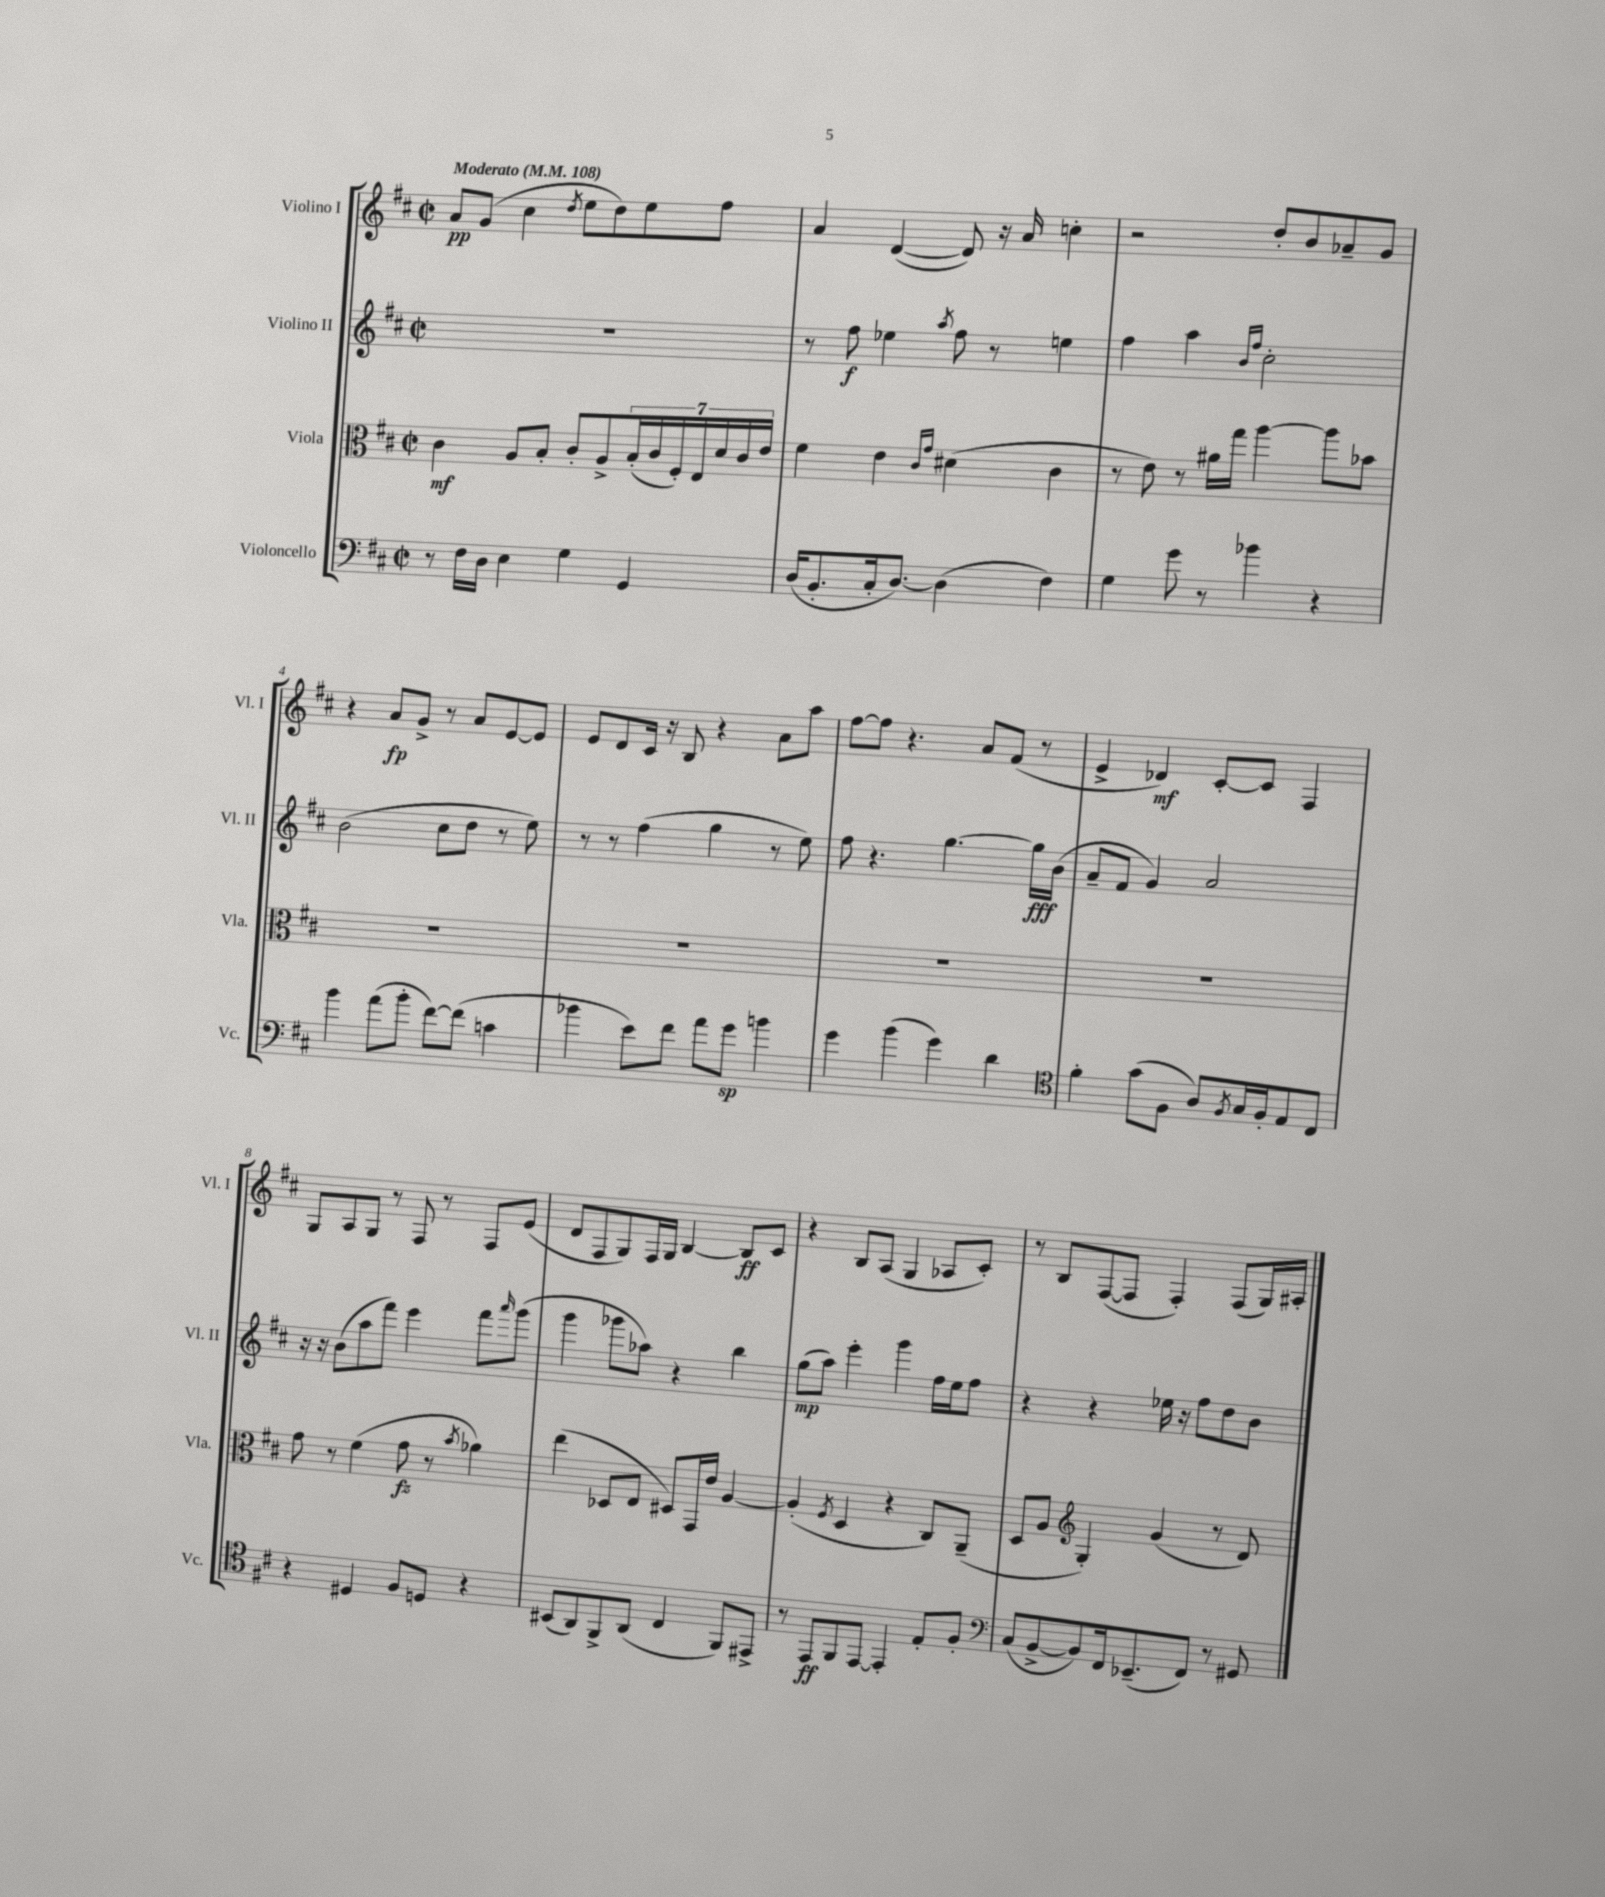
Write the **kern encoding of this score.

**kern	**kern	**kern	**kern
*staff4	*staff3	*staff2	*staff1
*clefF4	*clefC3	*clefG2	*clefG2
*k[f#c#]	*k[f#c#]	*k[f#c#]	*k[f#c#]
*M2/2	*M2/2	*M2/2	*M2/2
*met(c|)	*met(c|)	*met(c|)	*met(c|)
*MM108	*MM108	*MM108	*MM108
8r	4c#	1r	8a
16F#	.	.	(8g
16D	.	.	.
4E	8A	.	4cc#
.	8B'	.	.
.	.	.	8qdd
4G	8c#'	.	8ee
.	8A^	.	8dd)
4GG	(28B'	.	8ee
.	28c#	.	.
.	28F#')	.	.
.	28E	.	.
.	.	.	8ff#
.	28d	.	.
.	28c#	.	.
.	28e	.	.
=	=	=	=
(16D	4f#	8r	4a
8.BB'	.	.	.
.	.	8ff#	.
16C#'	4e	4ee-	([4d
[8.D)	.	.	.
.	16qqc#	.	.
.	16qqg	8qaa	.
(4D]	(4d#	8ff#	8d])
.	.	8r	16r
.	.	.	16a
4F#)	4c#	4ee	4cc'
=	=	=	=
4G	8r	4ff#	2r
.	8e)	.	.
8g	8r	4aa	.
8r	16a#	.	.
.	16gg	.	.
.	.	16qqb	.
.	.	16qqff#	.
4b-	[4aa	2cc#'	8dd'
.	.	.	8b
4r	8aa]	.	8a-~
.	8b-	.	8g
=	=	=	=
4b	1r	(2b	4r
(8a	.	.	8a
8b'	.	.	8g^
[8f#)	.	8cc#	8r
(8f#]	.	8dd	8a
4c	.	8r	[8e
.	.	8ee)	8e]
=	=	=	=
4b-	1r	8r	8e
.	.	8r	8d
8e)	.	(4ff#	16c#
.	.	.	16r
8f#	.	.	8B
8a	.	4gg	4r
8g	.	.	.
4b	.	8r	8a
.	.	8ee)	8aa
=	=	=	=
4g	1r	8ff#	[8ff#
.	.	4.r	8ff#]
(4b	.	.	4.r
4g)	.	[4.gg	.
.	.	.	8a
4d	.	.	(8f#
.	.	16gg]	8r
.	.	(16b	.
=	=	=	=
*clefC4	*	*	*
4f#'	1r	8a~	4e^
.	.	8f#	.
(8g	.	4g)	4d-)
8F#	.	.	.
8A)	.	2a	[8c#'
8qF#	.	.	.
16G	.	.	8c#]
16F#'	.	.	.
8E	.	.	4F#
8C#	.	.	.
=	=	=	=
4r	8g	16r	8G
.	.	16r	.
.	8r	(8b	8A
4D#	(4f#	8aa	8G
.	.	8fff#)	8r
8F#	8g	4eee	8F#
8D	8r	.	8r
.	8qb	.	.
4r	4a-)	8fff#	8F#
.	.	16qqaaa	.
.	.	(8ggg	(8e
=	=	=	=
(8BB#	(4ee	4ggg	8d
8AA)	.	.	8F#
8FF#^	8D-	8ggg-	8G)
(8AA	8E	8aa-)	16F#
.	.	.	16G
4C#	8D#)	4r	[4B
.	16GG	.	.
.	16e	.	.
8FF#)	[4A	4bb	8B]
8EE#^	.	.	8c#
=	=	=	=
8r	(4A']	(8gg	4r
8EE	.	8aa)	.
.	8qF#	.	.
8FF#	4D	4eee'	8B
[8EE	.	.	(8A
4EE']	4r	4ggg	4G
8E'	8C#)	16ff#	8A-
.	.	16ee	.
8F#'	(8AA~	8ff#	8c#')
=	=	=	=
*clefF4	*	*	*
(8C#	8D	4r	8r
[8BB^	8A	.	8B
*	*clefG2	*	*
8BB])	4G')	4r	([8F#
16FF#	.	.	8F#]
(8.EE-~	.	.	.
.	(4g	16ee-	4F#')
.	.	16r	.
8FF#)	.	8ff#	.
8r	8r	8dd	(8F#
8GG#	8d)	8b	16G)
.	.	.	16A#'
==	==	==	==
*-	*-	*-	*-
